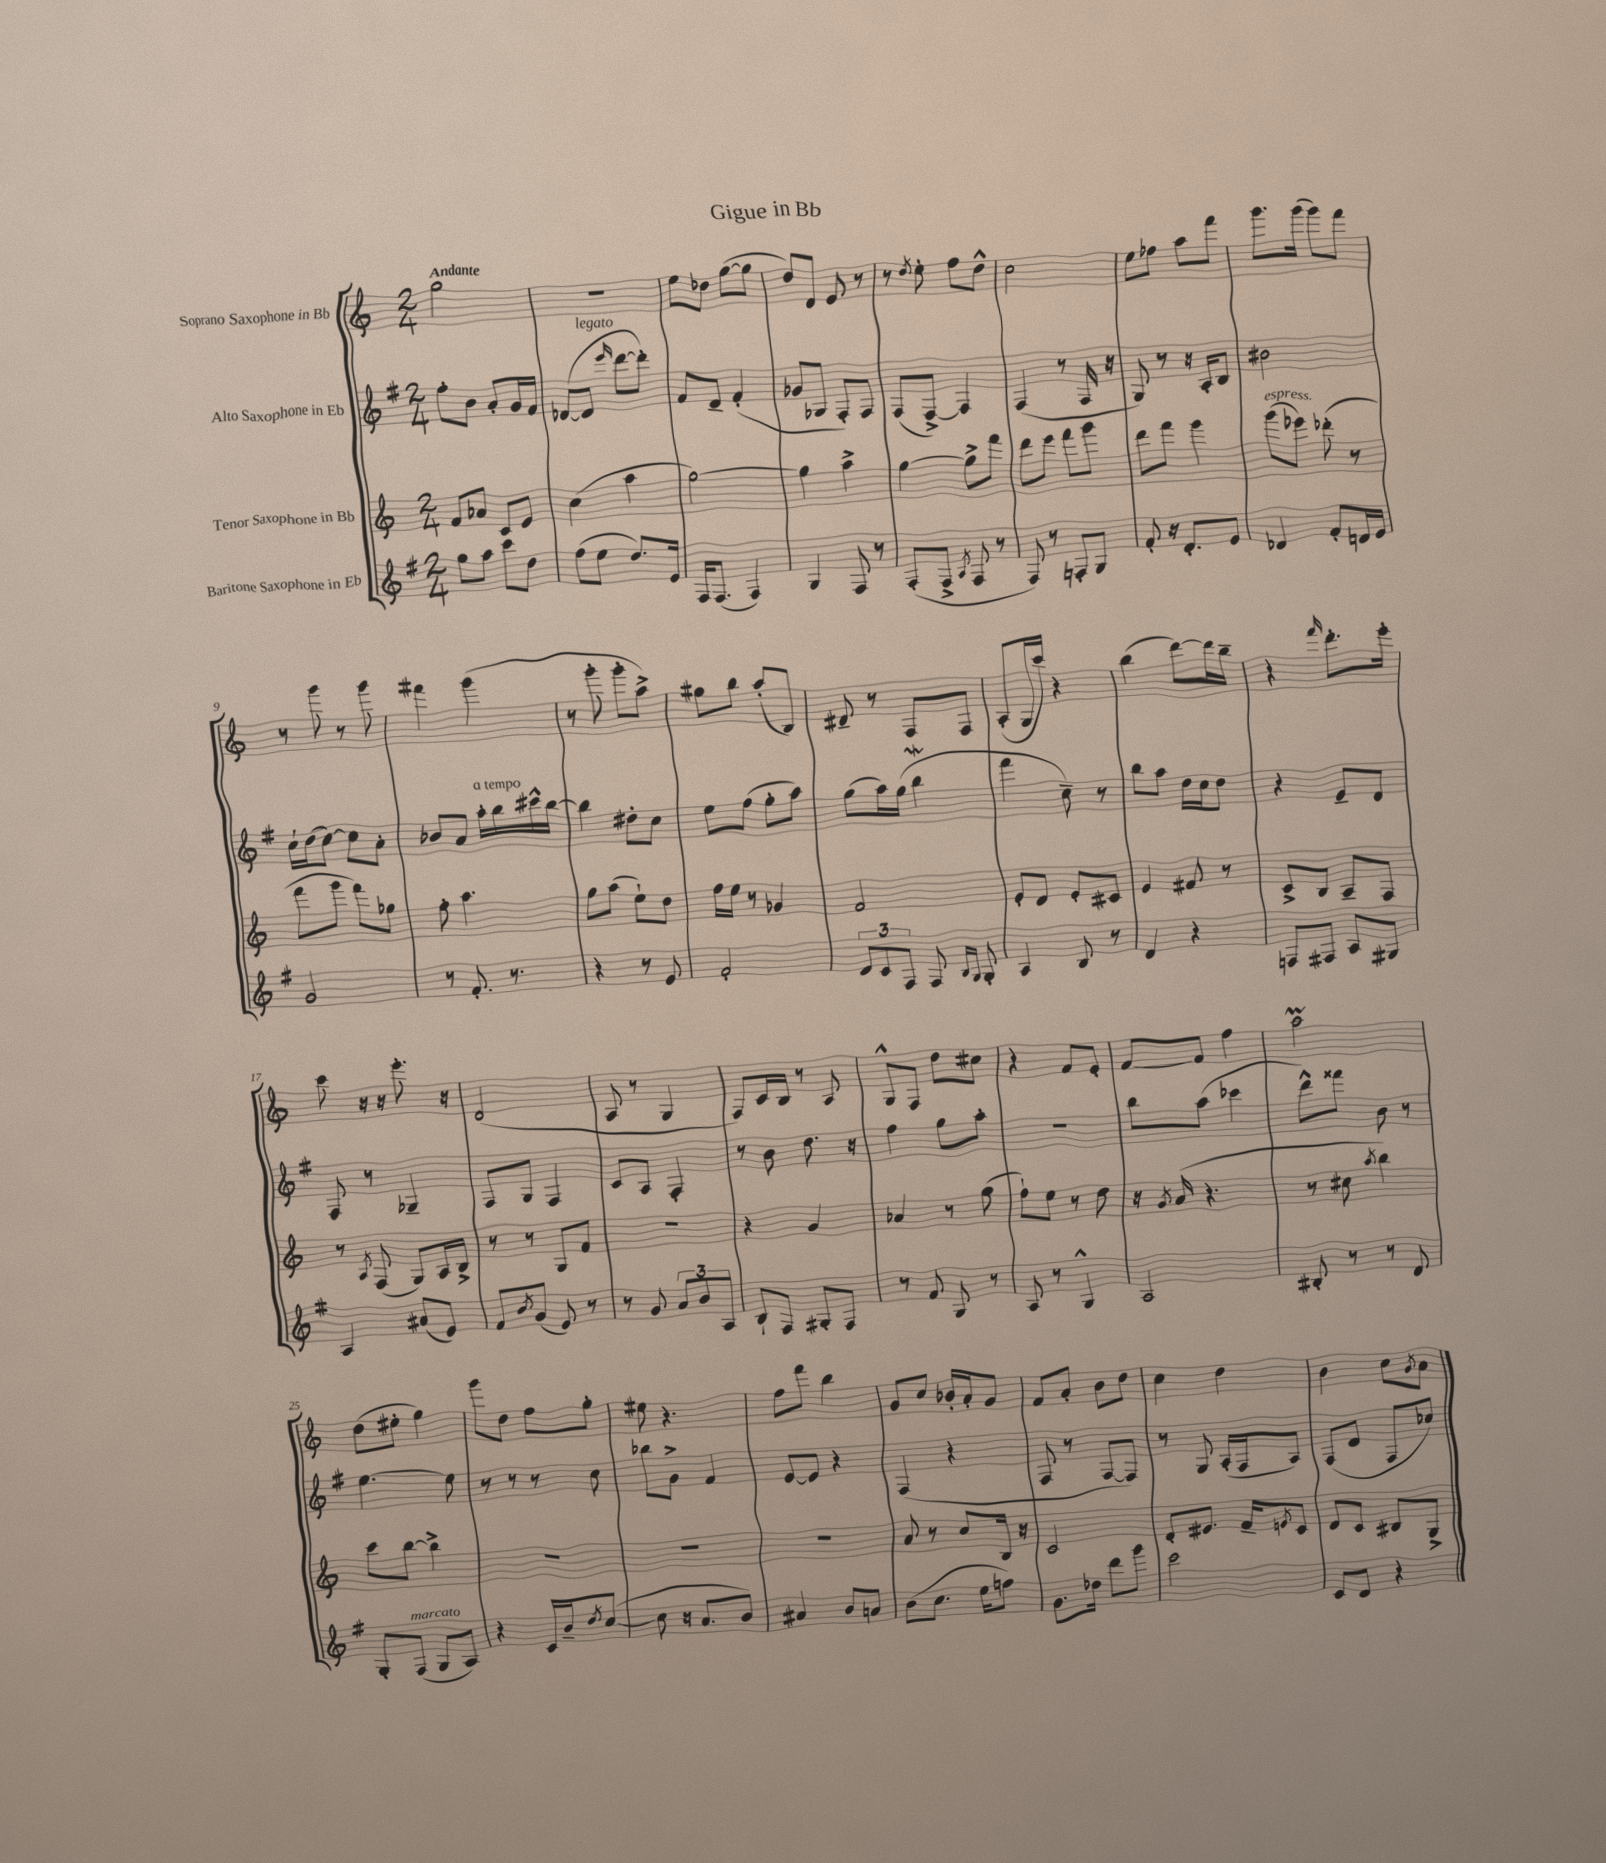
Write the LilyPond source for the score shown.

\header { title = "Gigue in Bb" }
<<
\new StaffGroup <<
\new Staff = "s0" \with { instrumentName = "Soprano Saxophone in Bb" } {
    \clef treble \key c \major \numericTimeSignature \time 2/4 \tempo "Andante"
    g''2 |
    R2 |
    e''8 des''8 g''8~( g''8 |
    d''8) d'8 e'8 r8 |
    r8 \acciaccatura { d''8 } e''8-. f''8 d''8-^ |
    c''2 |
    e''8 fes''8 a''8 f'''8 |
    g'''8. g'''16( g'''8) f'''8 |
    r8 g'''8 r8 g'''8 |
    fis'''4 g'''4( |
    r8 g'''8-. g'''8-. a''8->) |
    gis''8 b''8 a''8-.( b8) |
    dis'8-- r8 f8 f8 |
    a8-.( g16 c'''16) r4 |
    b''4( d'''8~) d'''16 b''16-- |
    r4 \grace { f'''16 } d'''8.-. e'''16-. |
    c'''8 r16 r16 e'''8.-. r16 |
    d'2( |
    a8 r8 g4 |
    f8) c'16 b16 r8 a8 |
    g8-^ f8 d''8 cis''8 |
    r4 f'8 e'8-. |
    f'8~ f'8 f''4 |
    a''2\prall |
    d''8( eis''8-. g''4) |
    g'''8 d''8 f''8 g''8-. |
    eis''8 r4. |
    f''8 f'''8 b''4 |
    g'8 c''8 bes'16-. a'16-. g'8 |
    f'8 a'8-. b'8 d''8 |
    c''4 d''4 |
    b'4 c''8 \acciaccatura { g'8 } a'8 \bar "|." |
}
\new Staff = "s1" \with { instrumentName = "Alto Saxophone in Eb" } {
    \clef treble \key g \major \numericTimeSignature \time 2/4
    fis''8-. b'8 a'8-. g'16 fis'16 |
    des'8~( des'8^\markup { \italic "legato" } \grace { e'''16 } d'''8~ d'''8-.) |
    fis'8 d'8-- fis'4-.( |
    ges'8 ges8 fis8-.) fis8 |
    fis8( fis8~->) fis4 |
    fis4( r8 fis16 r16 |
    g8) r8 r16 a16-. b8 |
    bis'2 |
    c''16-! d''16( c''8~) c''8 a'8-. |
    bes'8 a'8 a''16-.^\markup { \italic "a tempo" } b''16 cis'''16-^ b''16~ |
    b''4 dis''8-. c''8 |
    e''8 fis''8( g''8-. a''8) |
    g''8( a''16) g''16( b''4\mordent |
    fis'''4 c''8--) r8 |
    b''8 a''8 d''16 c''16 d''8 |
    r4 e'8-- d'8 |
    fis8 r8 ges4-- |
    fis8 g8 fis4 |
    c'8 a8 fis4-. |
    r8 b'8 d''8. r16 |
    fis''4 g''8 a''8-. |
    R2 |
    b''8 a''8( ces'''4 |
    d'''8-^) fisis'''8 b'8 r8 |
    e''4.~ e''8 |
    r8 r8 r8 c''8 |
    bes''8 g'8-> fis'4 |
    e'8~ e'8 r4 |
    fis4( r4 |
    fis8 r8 fis8~ fis8) |
    r8 g8 a16-.( fis16 a8) |
    fis8( d'8 fis8 ces''8) \bar "|." |
}
\new Staff = "s2" \with { instrumentName = "Tenor Saxophone in Bb" } {
    \clef treble \key c \major \numericTimeSignature \time 2/4
    f'8 aes'8 c'8 e'8 |
    c''4( a''4 |
    g''2~) |
    g''4 a''4-> |
    g''4~ g''8-> f'''8 |
    d'''8 e'''8 f'''8 g'''8 |
    d'''8 f'''8 g'''4 |
    g'''8^\markup { \italic "espress." }( ees'''8) des'''8-.( r8 |
    f'''8 g'''8 f'''8) ges''8 |
    f''8-. a''4. |
    g''8 a''8( e''8-!) d''8 |
    f''16 e''16 r8 ges'4 |
    f'2 |
    e'8-. d'8 e'8-. cis'8 |
    e'4 fis'8 r8 |
    c'8-> b8 a8-- f8 |
    r8 \acciaccatura { a8 } f8( g8) a16 b16-> |
    r8 r8 g8 f'8 |
    r2 |
    r4 g'4 |
    aes'4 r8 g''8( |
    f''8-!) e''8 r8 d''8 |
    r16 \acciaccatura { g'8 } a'16( r4. |
    r8 cis''8 \acciaccatura { a''8 } b''4) |
    c'''8 b''8~ b''4-> |
    R2 |
    R2 |
    R2 |
    a'8 r8 c''8 b16 r16 |
    c'2 |
    d'8-. eis'8. f'16-- \acciaccatura { e'8 } c'8 |
    d'8 c'8 bis8 g8-> \bar "|." |
}
\new Staff = "s3" \with { instrumentName = "Baritone Saxophone in Eb" } {
    \clef treble \key g \major \numericTimeSignature \time 2/4
    g''8 a''8 c'''8 d''8 |
    fis''8( e''8 d''8.) e'16 |
    fis16 fis8.( fis4) |
    g4 fis8 r8 |
    fis8-.( fis8-> \acciaccatura { a8 } fis8 r8 |
    fis8) r8 f8-. g8 |
    fis'8-. r16 d'8.-. e'8 |
    des'4 fis'8-. d'16 e'16 |
    g'2 |
    r8 fis'8.-. r8. |
    r4 r8 e'8 |
    fis'2-. |
    \tuplet 3/2 { d'8 c'8 fis8 } fis8 \grace { b16 g16 } g8-. |
    a4 b8 r8 |
    d'4 r4 |
    f8 fis8 a8 gis8 |
    a4 ais'8( e'8) |
    fis'8 \acciaccatura { b'8 } g'8( e'8) r8 |
    r8 g'8 \tuplet 3/2 { a'8 b'8 a8 } |
    b8-! fis8 gis8-. fis8 |
    r8 fis'8 g8 r8 |
    a8 r8 g4-^ |
    a2 |
    bis8-. r8 r8 d'8 |
    g8-. fis8^\markup { \italic "marcato" }( g8 a8) |
    r4 c'16 b'16-- \acciaccatura { d''8 } c''8~( |
    c''8 r16 a'8. b'8) |
    ais'4 b'8 a'8 |
    b'8( c''8. e''16 f''8) |
    g'8. des''16 d'''8 g'''8 |
    c'''2 |
    c'8 d'8 r4 \bar "|." |
}
>>
>>
